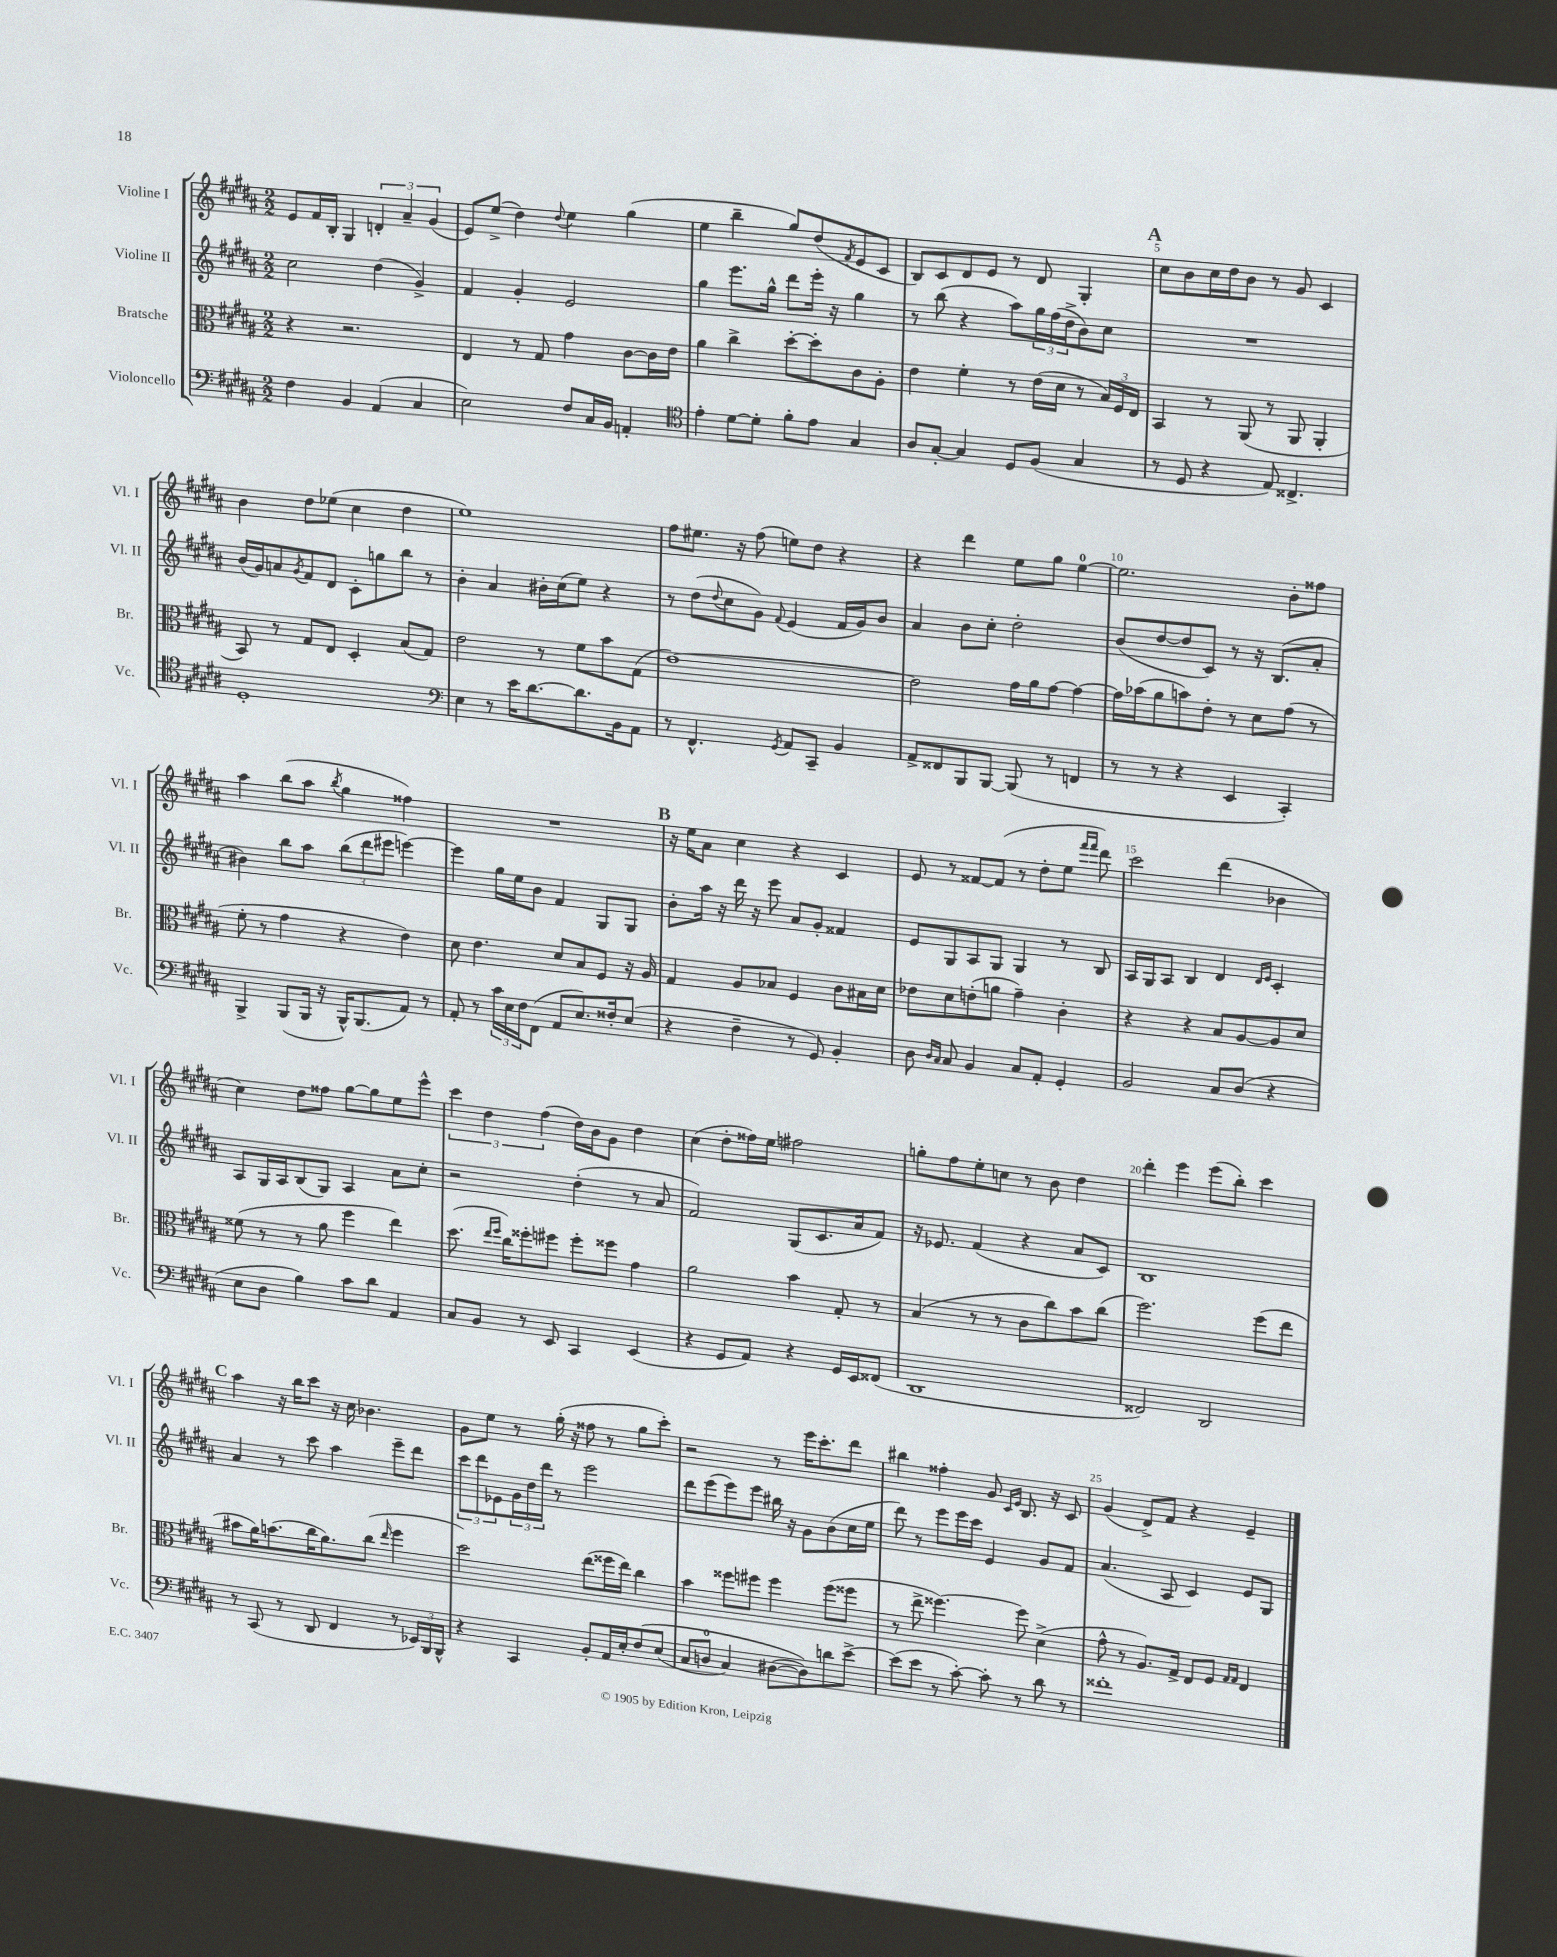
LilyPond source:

<<
\new StaffGroup <<
\new Staff = "s0" \with { instrumentName = "Violine I" shortInstrumentName = "Vl. I" } {
    \clef treble \key b \major \numericTimeSignature \time 2/2
    e'8 fis'16 b16-. gis4 \tuplet 3/2 { d'4-. ais'4-- gis'4( } |
    e'8) e''8->( dis''4) \appoggiatura { dis''8 } e''4 gis''4( |
    e''4 b''4-- gis''8) dis''8( \acciaccatura { fis'8 } e'8 cis'8 |
    b8) cis'8 dis'8 e'8 r8 dis'8 gis4-. |
    \mark \markup { \bold "A" } cis''8 b'8 cis''16 dis''16 b'8 r8 gis'8 cis'4 |
    b'4 dis''8 ees''8( cis''4 dis''4 |
    e''1) |
    fis''8 eis''8. r16 fis''8( e''8) dis''8 r4 |
    r4 dis'''4 e''8 gis''8 e''4-0~ |
    e''2. b'8-. fisis''8 |
    ais''4 b''8( ais''8 \acciaccatura { b''8 } gis''4 fisis''4) |
    R1 |
    \mark \markup { \bold "B" } r16 e''16 ais'8 cis''4 r4 cis'4 |
    e'8 r8 fisis'8~ fisis'8( r8 dis''8-. e''8 \grace { fis'''16 fis'''16 } dis'''8) |
    cis'''2 dis'''4( bes'4 |
    cis''4) dis''8 fisis''8 gis''8~ gis''8 e''8 e'''8-^ |
    \tuplet 3/2 { cis'''4 dis''4 fis''4( } dis''16) b'16 gis'8 dis''4 |
    cis''4( dis''8-. fisis''16) e''16 fis''2 |
    g''8-. fis''8 e''8-. c''8 r8 b'8 dis''4 |
    dis'''4-. e'''4 e'''8( b''8-.) cis'''4 |
    \mark \markup { \bold "C" } ais''4 r16 b''16 cis'''8 r16 cis''16 bes'4. |
    gis'8 e''8 r8 gis''16-.( r16 fisis''8 r8 gis''8 cis'''8-.) |
    r2 r8 e'''16 cis'''8.-. dis'''8 |
    bis''4 fisis''4-. gis'8 \grace { cis'16 e'16 } b8. r16 cis'8 |
    gis'4( dis'8->) fis'8 r4 e'4-- \bar "|." |
}
\new Staff = "s1" \with { instrumentName = "Violine II" shortInstrumentName = "Vl. II" } {
    \clef treble \key b \major \numericTimeSignature \time 2/2
    cis''2 dis''4( gis'4->) |
    fis'4 gis'4-. e'2 |
    gis''4 e'''8. gis''16-^ dis'''8 e'''16-. r16 gis''4 |
    r8 b''8( r4 ais''8) \tuplet 3/2 { gis''16 fis''16( dis''16-> } b'8) cis''8 |
    \mark \markup { \bold "A" } R1 |
    b'16( gis'16) a'8 \acciaccatura { gis'8 } fis'8 dis'8 cis'8-. g''8 b''8 r8 |
    b'4-. ais'4 bis'16-. cis''16( e''8) r4 |
    r8 dis''8( \appoggiatura { dis''8 } cis''8 gis'8) \appoggiatura { fis'8 } e'4( fis'16 gis'16) b'8 |
    ais'4 b'8 cis''8-. dis''2-. |
    b'8( dis''8~ dis''8 cis'8) r8 r16 b8.( ais'8-. |
    bis'4) b''8 ais''8 \tuplet 3/2 { b''8( dis'''8 eis'''8 } e'''4~) |
    e'''4 gis''16 e''16 b'8 fis'4 gis8 gis8 |
    \mark \markup { \bold "B" } b'8-. ais''16 r16 dis'''16 r16 e'''8 ais'8 gis'8-. fisis'4 |
    e'8 gis8 ais8 gis8 gis4 r8 b8 |
    ais16 gis16 ais8 b4 dis'4 \grace { dis'16 e'16 } cis'4-. |
    ais8 gis16 ais16 b8( gis8) ais4 ais'8 cis''8-. |
    r2 dis''4-.( r8 ais'8 |
    fis'2) gis8( cis'8. ais'16 fis'8) |
    r16 ees'8. fis'4( r4 ais'8 cis'8) |
    b1 |
    \mark \markup { \bold "C" } ais'4 r8 cis'''8 ais''4 e'''8-- dis'''8 |
    \tuplet 3/2 { cis'''8 dis'''8 ees'8 } \tuplet 3/2 { gis'16 dis''16 dis'''16 } r8 e'''2 |
    dis'''8 e'''8( e'''8) e'''8 bis''16 r16 gis'8 b'8( cis''16 e''16 |
    dis'''8) r8 e'''8 e'''16 cis'''16 e'4 gis'8 fis'8 |
    ais'4.( ais8 cis'4) e'8 gis8 \bar "|." |
}
\new Staff = "s2" \with { instrumentName = "Bratsche" shortInstrumentName = "Br." } {
    \clef alto \key b \major \numericTimeSignature \time 2/2
    r4 r2. |
    e4 r8 gis8 gis'4 cis'8~ cis'16 e'16 |
    ais'4 cis''4-> dis''8~-. dis''8-. cis'8 ais8-. |
    e'4 fis'4-. r8 e'16( dis'16 r8 \tuplet 3/2 { b16) fis16 e16 } |
    \mark \markup { \bold "A" } b,4 r8 ais,8( r8 ais,8 ais,4-. |
    b,8) r8 gis8 e8 dis4-. b8( gis8) |
    e'2 r8 fis'8 b'8 gis8( |
    e'1~) |
    e'2 gis'16 ais'16 gis'8~ gis'4~ |
    gis'16 bes'16( ais'8 b'8) e'8-. r8 dis'8 gis'8( r8 |
    fis'8-. r8 gis'4 r4 e'4) |
    dis'8 e'4. dis'8 b8 fis8 r16 ais16 |
    \mark \markup { \bold "B" } gis4 ais8 bes8 fis4 cis'8 bis16 dis'16 |
    ees'8 dis'8 e'8-.( a'8 gis'4--) cis'4-. |
    r4 r4 b8 ais8~ ais8 dis'8 |
    fisis'8( r8 r8 ais'8 fis''4 e''4) |
    dis''8.( \grace { e''16 fis''16 } cis''16) fisis''8-. fis''8 fis''8-. fisis''8 gis'4 |
    ais'2 b'4 gis8-. r8 |
    b4( r8 r8 cis'8 cis''8) b'8 cis''8( |
    fis''2.) fis''8( e''8 |
    \mark \markup { \bold "C" } bis'8 ais'16) b'8.( cis''16 ais'8.) cis''8( \grace { e''16 } fis''4 |
    dis''2) e''8( fisis''16 e''16) cis''4 |
    b'4 fisis''8 fis''8 fis''4 fis''8( fisis''8 |
    r8 e''8-> fisis''4.~) fisis''8 dis'4->( |
    gis'8-^ r8 ais8.) gis16-> e8 fis8 \grace { gis16 gis16 } e4 \bar "|." |
}
\new Staff = "s3" \with { instrumentName = "Violoncello" shortInstrumentName = "Vc." } {
    \clef bass \key b \major \numericTimeSignature \time 2/2
    fis4 b,4 ais,4( cis4 |
    e2) fis8 cis16 b,16 a,4-. |
    \clef tenor e'4-. dis'8~ dis'8-. fis'8-. e'8 gis4 |
    ais8 gis8~-. gis4 dis8 fis8( gis4 |
    \mark \markup { \bold "A" } r8 dis8 r4 e8) cisis4.-> |
    dis1-. |
    \clef bass e4 r8 e'16 dis'8.~ dis'8. b,16 ais,8 |
    r8 fis,4.-^ \acciaccatura { gis,8 } ais,8 cis,8-- b,4 |
    ais,8-> fisis,8 b,,8 b,,8~ b,,8( r8 f,4 |
    r8 r8 r4 e,4 cis,4-.) |
    b,,4-> b,,8( b,,16 r16 b,,16-^) b,,8.( ais,8) r8 |
    ais,8-. r8 \tuplet 3/2 { cis'16 e16 fis16 } fis,8( ais,8 e8.) fisis16-. e8( |
    \mark \markup { \bold "B" } r4 fis4-- r8 gis,8) b,4-. |
    dis8 \grace { dis16 cis16 } cis8 b,4 cis8 ais,8-. gis,4-. |
    b,2 cis8 dis8( r4 |
    e8 dis8 b4) cis'8 dis'8 ais,4 |
    cis8 b,8 r8 e,8 cis,4 e,4( |
    r4 gis,8 ais,8) r4 gis,16 e,16 fisis,8( |
    dis,1 |
    fisis,2) dis,2 |
    \mark \markup { \bold "C" } r8 cis,8( r8 dis,8 fis,4 r8 \tuplet 3/2 { ees,16) b,,16 b,,16-^ } |
    r4 cis,4 b,8-. ais,16 e16-. fis8\( e8( |
    cis8 d8-0 cis4) dis8~( dis8)\) d'8 e'8~-> |
    e'8( e'8 r8 cis'8~-.) cis'8-. r8 dis'8 r8 |
    fisis'1-. \bar "|." |
}
>>
>>
\layout { \context { \Score \override BarNumber.break-visibility = ##(#f #t #t) barNumberVisibility = #(every-nth-bar-number-visible 5) } }
